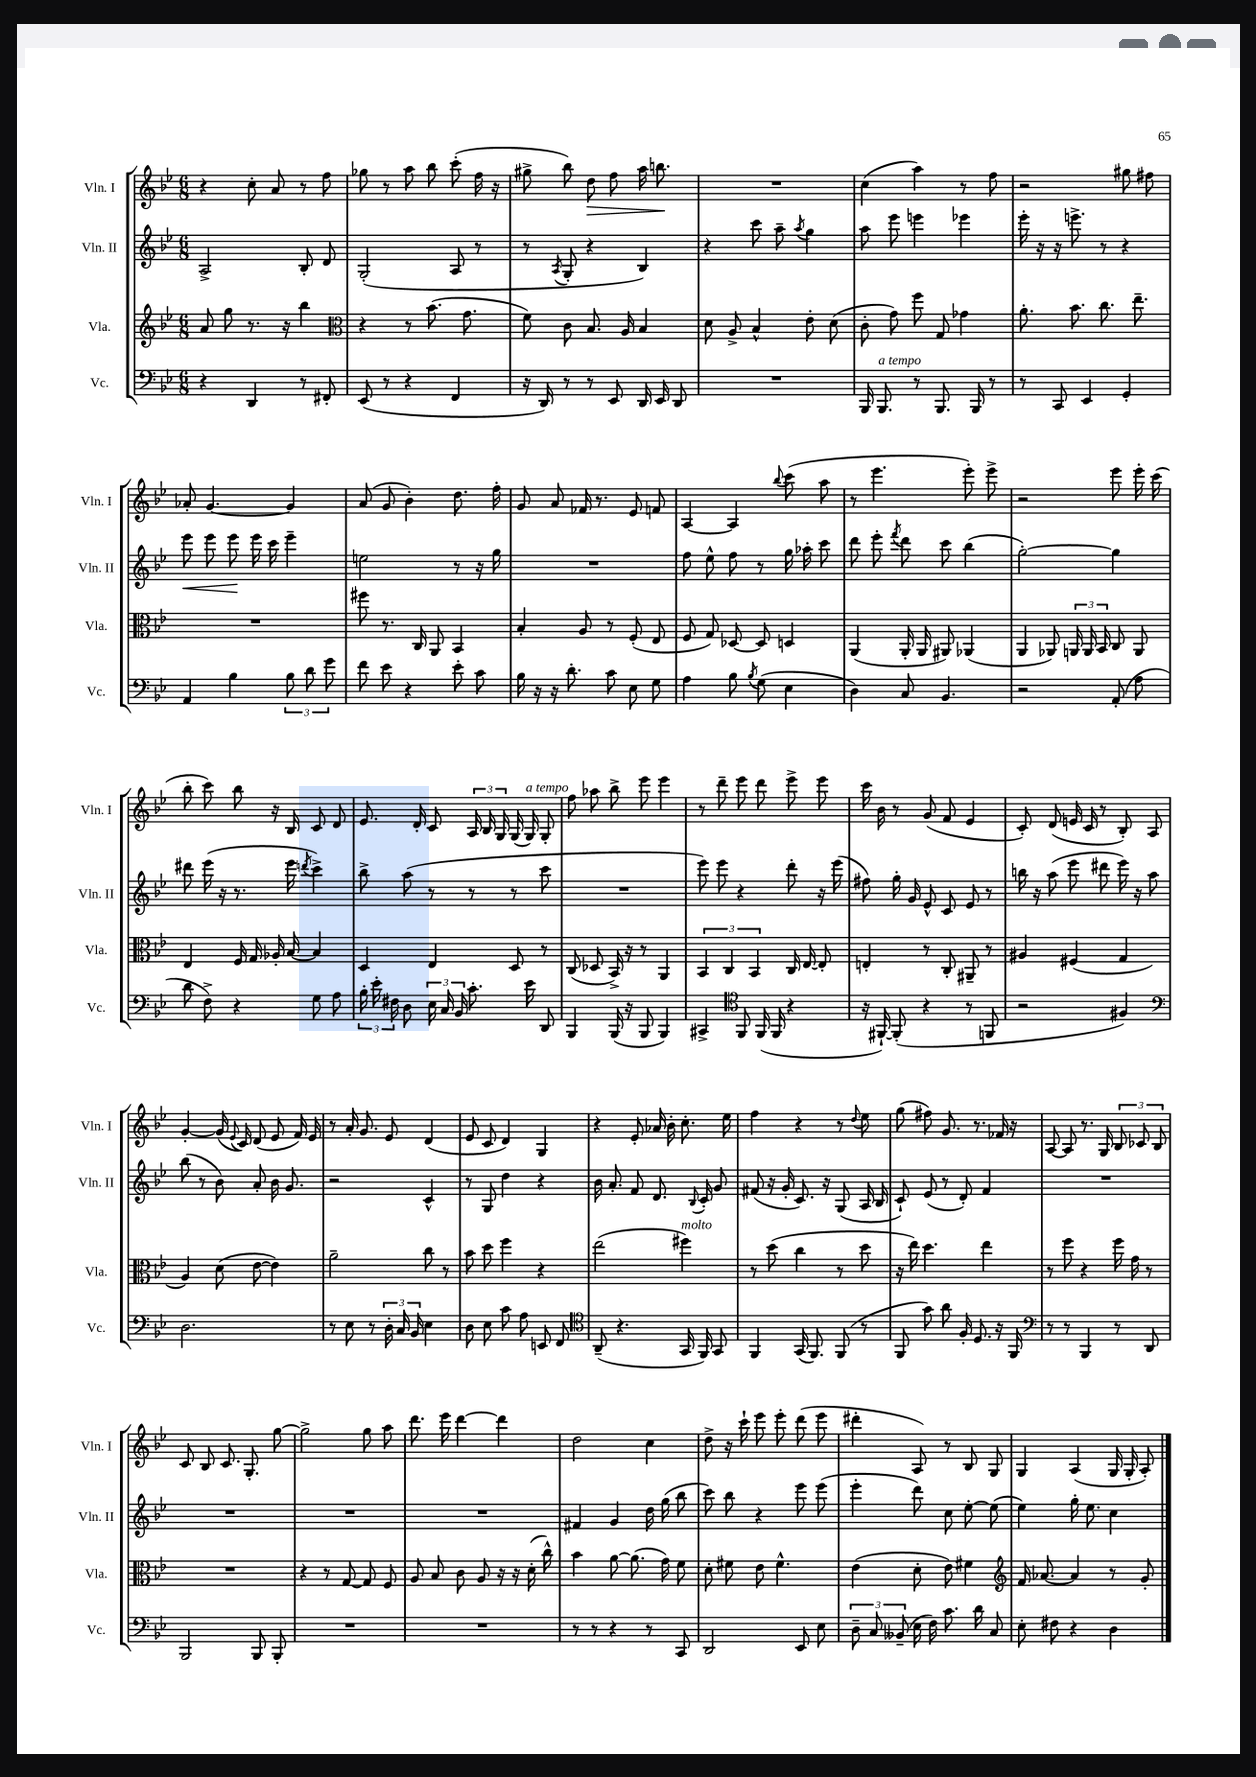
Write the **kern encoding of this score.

**kern	**kern	**kern	**kern
*staff4	*staff3	*staff2	*staff1
*clefF4	*clefG2	*clefG2	*clefG2
*k[b-e-]	*k[b-e-]	*k[b-e-]	*k[b-e-]
*M6/8	*M6/8	*M6/8	*M6/8
4r	8a	2A^	4r
.	8gg	.	.
4DD	8.r	.	8cc'
.	.	.	8a
.	16r	.	.
8r	4bb-	8B-'	8r
8FF#'	.	8d	8ff
=	=	=	=
*	*clefC3	*	*
(8EE-	4r	(2G'	8gg-
8r	.	.	8r
4r	8r	.	8aa
.	(8.b-	.	8bb-
4FF	.	8A	(8ccc'
.	8.g	.	.
.	.	8r	16ff
.	.	.	16r
=	=	=	=
16r	8f)	8r	8gg#^
16DD)	.	.	.
.	.	8qA	.
8r	8c	8G'	8bb-)
8r	8.B-	4r	8dd
8EE-	.	.	8ff
.	16A	.	.
16DD	4B-	4B-)	16aa
16EE-	.	.	8.bb
8DD	.	.	.
=	=	=	=
2.r	8d	4r	2.r
.	8A^	.	.
.	4B-^^	8ccc	.
.	.	8aa~	.
.	.	8qaa	.
.	8e-'	4gg	.
.	(8d	.	.
=	=	=	=
16BBB-	8c'	8aa	(4cc
8.BBB-	.	.	.
.	8g)	8eee-	.
8r	8ff	4eee	4aa)
8.BBB-	8G	.	.
.	4g-	4eee-	8r
16BBB-	.	.	.
8r	.	.	8ff
=	=	=	=
8r	8.a'	16eee-'	2r
.	.	16r	.
8CC	.	16r	.
.	8.b-	8.eee^	.
4EE-	.	.	.
.	8.cc	8r	.
4GG'	.	4r	8gg#
.	8.ee-~	.	.
.	.	.	8ff#
=	=	=	=
4AA	2.r	8eee-	8a-'
.	.	8eee-	[4.g
4B-	.	8eee-	.
.	.	16eee-	.
.	.	16ccc	.
12B-	.	4eee-~	4g]
12d	.	.	.
12g	.	.	.
=	=	=	=
8f	8ff#	2ee	(8a
8e-	8.r	.	8g
4r	.	.	4b-')
.	16C	.	.
.	8AA	.	.
8e-'	4BB-	8r	8.dd
8c	.	16r	.
.	.	16gg	16ff'
=	=	=	=
16B-	4B-'	2.r	8g
16r	.	.	.
16r	.	.	8a
8.d'	.	.	.
.	8A	.	16f-
.	.	.	8.r
8c	8r	.	.
8E-	(8F'	.	8e-
8G	8E-	.	8f
=	=	=	=
4A	8F	8ff	[4A
.	8G)	8ee-^^	.
8B-	[8D-	8ff	4A]
8qB-	.	.	.
(8G	8D-]	8r	.
.	.	.	8qqbb-
4E-	4D	16gg	(8ccc
.	.	16aa-'	.
.	.	8ccc	8aa
=	=	=	=
4D)	(4AA	8ddd	8r
.	.	8eee-'	4.eee-
.	.	8qfff	.
8C	16AA'	8ddd	.
.	16AA	.	.
4.BB-	8AA#)	8ccc	.
.	(4AA-	(4bb-	8eee-')
.	.	.	8eee-^
=	=	=	=
2r	4AA	[2gg')	2r
.	8AA-)	.	.
.	24AA	.	.
.	24AA	.	.
.	24BB-	.	.
(8AA'	8C	4gg]	8eee-
8A	8AA	.	16eee-'
.	.	.	(16ccc
=	=	=	=
8d	4E-	8ddd#	8bb-'
8F^)	.	(16eee-	8ccc)
.	.	16r	.
4r	16F	8.r	8bb-
.	16G	.	.
.	16A-'	.	16r
.	[16B-	16eee-	16B-
.	.	8qddd	.
8G	4B-]	4ccc^)	8c
8A	.	.	8d
=	=	=	=
24B-'	4D	8bb-^	8.e-
24e-'	.	.	.
24F#	.	.	.
8D	.	(8aa	.
.	.	.	16d'
24E-	4E-	8r	8c
24C	.	.	.
24BB-	.	.	.
8.c'	.	8r	24A
.	.	.	24B-
.	.	.	24G
.	8D	8r	(16G
16e-	.	.	16G)
8DD	8r	8ccc	8G'
=	=	=	=
4BBB-	(8C	2.r	8ff
.	8D-	.	8aa-
(16BBB-	16BB-^)	.	8bb-^
16r	16r	.	.
8BBB-	8r	.	8eee-
4BBB-)	4AA	.	4eee-
=	=	=	=
4CC#^	6BB-	8eee-)	8r
.	.	8eee-	8ddd~
.	6C	.	.
*clefC4	*	*	*
8FF	.	4r	8eee-
.	6BB-	.	.
(16FF	.	.	8ddd
16FF	.	.	.
4r	16C	8ddd'	8eee-^
.	[16E-	.	.
.	8E-']	16r	8eee-
.	.	(16eee-	.
=	=	=	=
16r	4E'	8ff#)	16ccc
[16FF#`)	.	.	16b-
(8FF#']	.	16gg'	8r
.	.	16g	.
4r	8r	8e-^^	(8g
.	8C'	8c	8f
8r	8AA#~	8e-	4e-
8FF	8r	8r	.
=	=	=	=
2r	4A#	16bb	8c')
.	.	16r	.
.	.	(8aa	(8d
.	(4F#	8eee-	16e
.	.	.	16c
.	.	8ddd#	8r
4F#)	4G	16eee-)	8B-')
.	.	16r	.
.	.	8aa	8A
=	=	=	=
*clefF4	*	*	*
2.D	4A)	(8bb-	[4g'
.	.	8r	.
.	(8d	8b-)	(16g]
.	.	.	8qqe-
.	.	.	16c)
.	[8e-	8a'	(8d
.	4e-])	16b-	8e-
.	.	8.g	.
.	.	.	16f)
.	.	.	16e-
=	=	=	=
8r	2a~	2r	8r
8E-	.	.	16a'
.	.	.	8.g
8r	.	.	.
24D'	.	.	8e-
24C	.	.	.
24BB-	.	.	.
4E-	8cc	4c^^	(4d
.	8r	.	.
=	=	=	=
8D	8b-	8r	8e-
8E-	8dd	8G	8c
8c	4ff	4dd	4d)
8A	.	.	.
8EE	4r	4r	4G
8FF	.	.	.
=	=	=	=
*clefC4	*	*	*
(8AA~	(2ee-	16b-	4r
.	.	8.a'	.
4.r	.	.	.
.	.	8f	8e-'
.	.	8.d	16a-
.	.	.	16b-'
16GG	4ff#)	.	8.cc'
.	.	8qqB-	.
16FF)	.	16c'	.
8GG	.	8g	.
.	.	.	16ee-
=	=	=	=
4FF	8r	(8f#	4ff
.	(8dd	16r	.
.	.	16g'	.
(16GG	4cc	8.c)	4r
8.FF)	.	.	.
.	.	16r	.
(8FF	8r	(8G	8r
.	.	.	8qqdd
8r	8dd	16A	8ee-
.	.	16B-	.
=	=	=	=
8FF	16r	8c`)	(8gg
.	16ee-)	.	.
8g)	4.dd	(8e-	8ff#)
8a	.	8r	8.g
16F'	.	8d')	.
8.D	.	.	8.r
.	4ee-	4f	.
16r	.	.	16f-
16FF	.	.	16r
=	=	=	=
*clefF4	*	*	*
8r	8r	2.r	[8A
8r	8ff	.	8A]
4BBB-	4r	.	8.r
.	.	.	16G
8r	16ff	.	12B-
.	16g	.	.
.	.	.	12c-
8DD	8r	.	.
.	.	.	12B-
=	=	=	=
2BBB-	2.r	2.r	8c
.	.	.	8B-
.	.	.	8.c
.	.	.	8.G'
8BBB-	.	.	.
8BBB-'	.	.	[8gg
=	=	=	=
2.r	4r	2.r	2gg^]
.	8r	.	.
.	[8G	.	.
.	8G]	.	8gg
.	8F	.	8aa
=	=	=	=
2.r	8A	2.r	8.ddd
.	8B-	.	.
.	.	.	16eee-
.	8c	.	[4ddd
.	8A	.	.
.	16r	.	4ddd]
.	16r	.	.
.	(16d'	.	.
.	16cc^^)	.	.
=	=	=	=
8r	4b-	4f#	2dd
8r	.	.	.
4r	[8a	4g	.
.	(8.a]	.	.
8r	.	16dd	4cc
.	16g)	(16gg	.
8CC	8f	8bb-	.
=	=	=	=
2DD	8d'	8ccc)	8dd^
.	8f#	8bb-	16r
.	.	.	16ccc`
.	8e-	4r	8eee-
.	4.f#^^	.	8eee-'
8EE-	.	8eee-	(8ddd
8E-	.	(8eee-	8eee-
=	=	=	=
12D~	(4e-	4eee-'	4ddd#'
12C	.	.	.
(12BB--~	.	.	.
16E-	8d'	8ddd)	8A)
16F)	.	.	.
8.c	8e-)	8cc	8r
.	4f#	[8ee-'	8B-
16d	.	.	.
8C	.	(8ee-]	8G
=	=	=	=
*	*clefG2	*	*
8E-'	16f	4ee-)	4G
.	[8.a-	.	.
8F#	.	.	.
4r	4a-]	16gg'	(4A
.	.	8.ee-	.
4D	8r	4cc	16G
.	.	.	16G'
.	8g'	.	8A')
==	==	==	==
*-	*-	*-	*-
